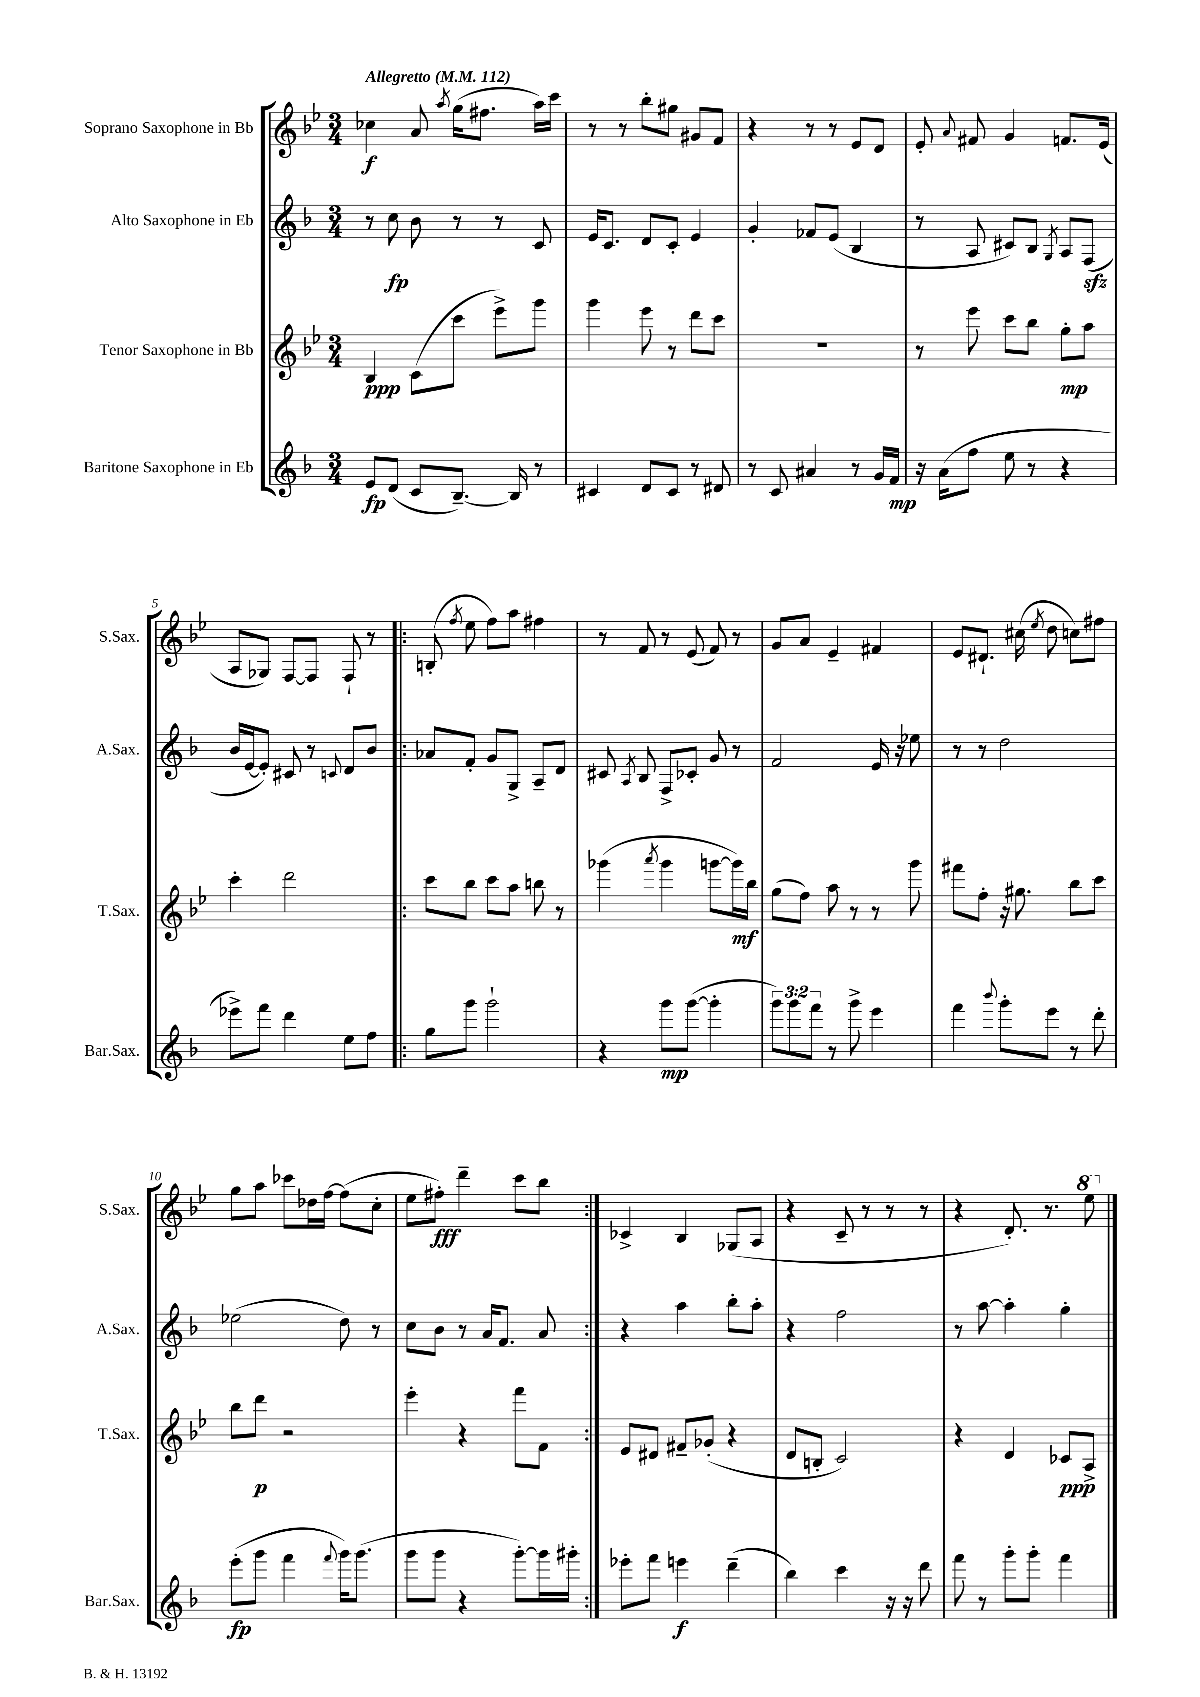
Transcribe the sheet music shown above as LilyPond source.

<<
\new StaffGroup <<
\new Staff = "s0" \with { instrumentName = "Soprano Saxophone in Bb" shortInstrumentName = "S.Sax." } {
    \clef treble \key bes \major \numericTimeSignature \time 3/4 \tempo "Allegretto" 4 = 112
    \autoBeamOff ces''4\f a'8 \acciaccatura { a''8 } g''16[( fis''8.] a''16[) c'''16] |
    r8 r8 bes''8[-. gis''8] gis'8[ f'8] |
    r4 r8 r8 ees'8[ d'8] |
    ees'8-. \appoggiatura { a'8 } fis'8 g'4 f'8.[ ees'16]( |
    a8[ ges8]) f8[~ f8] f8-! r8 |
    \repeat volta 2 { b8-.( \acciaccatura { f''8 } ees''8 f''8[) a''8] fis''4 |
    r8 f'8 r8 ees'8( f'8) r8 |
    g'8[ a'8] ees'4-- fis'4 |
    ees'8[ dis'8.]-! cis''16( \acciaccatura { ees''8 } d''8 c''8[) fis''8] |
    g''8[ a''8] ces'''8[ des''16 f''16]~ f''8[( c''8]-. |
    ees''8[ fis''8]-.\fff) d'''4-- c'''8[ bes''8] | }
    ces'4-> bes4 ges8[( a8] |
    r4 c'8-- r8 r8 r8 |
    r4 d'8.-.) r8. \ottava #1 ees'''8 \ottava #0 \bar "|." |
}
\new Staff = "s1" \with { instrumentName = "Alto Saxophone in Eb" shortInstrumentName = "A.Sax." } {
    \clef treble \key f \major \numericTimeSignature \time 3/4
    \autoBeamOff r8 c''8\fp bes'8 r8 r8 c'8 |
    e'16[ c'8.] d'8[ c'8]-. e'4 |
    g'4-. fes'8[ e'8]( bes4 |
    r8 a8 cis'8[) bes8] \acciaccatura { g8 } a8[ f8]\sfz( |
    bes'16[ e'16~ e'8]-.) cis'8 r8 \appoggiatura { c'8 } d'8[ bes'8] |
    \repeat volta 2 { aes'8[ f'8]-. g'8[ g8]-> a8[-- d'8] |
    cis'8 \acciaccatura { a8 } bes8 f8[-> ces'8]-. g'8 r8 |
    f'2 e'16 r16 ees''8 |
    r8 r8 d''2 |
    ees''2( d''8) r8 |
    c''8[ bes'8] r8 a'16[ f'8.] a'8 | }
    r4 a''4 bes''8[-. a''8]-. |
    r4 f''2 |
    r8 a''8~ a''4-. g''4-. \bar "|." |
}
\new Staff = "s2" \with { instrumentName = "Tenor Saxophone in Bb" shortInstrumentName = "T.Sax." } {
    \clef treble \key bes \major \numericTimeSignature \time 3/4
    \autoBeamOff bes4\ppp c'8[( c'''8] ees'''8[->) g'''8] |
    g'''4 ees'''8 r8 d'''8[ c'''8] |
    R2. |
    r8 ees'''8 c'''8[ bes''8] g''8[-.\mp a''8] |
    c'''4-. d'''2 |
    \repeat volta 2 { c'''8[ bes''8] c'''8[ a''8] b''8 r8 |
    ges'''4( \acciaccatura { a'''8 } ges'''4 g'''8[~ g'''16\mf) bes''16] |
    g''8[( f''8]) a''8 r8 r8 g'''8 |
    fis'''8[ f''8]-. r16 gis''8. bes''8[ c'''8] |
    bes''8[ d'''8]\p r2 |
    ees'''4-. r4 f'''8[ f'8] | }
    ees'8[ dis'8] fis'8[-- ges'8]-.( r4 |
    d'8[ b8]-. c'2) |
    r4 d'4 ces'8[\ppp a8]-> \bar "|." |
}
\new Staff = "s3" \with { instrumentName = "Baritone Saxophone in Eb" shortInstrumentName = "Bar.Sax." } {
    \clef treble \key f \major \numericTimeSignature \time 3/4 \override Staff.TupletNumber.text = #tuplet-number::calc-fraction-text
    \autoBeamOff e'8[\fp d'8]( c'8[ bes8.]~--) bes16 r8 |
    cis'4 d'8[ cis'8] r8 dis'8 |
    r8 c'8 ais'4 r8 g'16[ f'16]\mp |
    r16 a'16[( f''8] e''8 r8 r4 |
    ees'''8[->) f'''8] d'''4 e''8[ f''8] |
    \repeat volta 2 { g''8[ g'''8] g'''2-! |
    r4 g'''8[\mp g'''8]~( g'''4-. |
    \tuplet 3/2 { g'''8[) g'''8 f'''8] } r8 g'''8-> e'''4 |
    f'''4 \appoggiatura { bes'''8 } g'''8[-. e'''8] r8 d'''8-. |
    e'''8[-.\fp( g'''8] f'''4 \appoggiatura { f'''8 } g'''16[) g'''8.]( |
    g'''8[ g'''8] r4 g'''8[~-.) g'''16 gis'''16]-. | }
    ees'''8[-. f'''8] e'''4\f d'''4--( |
    bes''4) c'''4 r16 r16 d'''8 |
    f'''8 r8 g'''8[-. g'''8]-. f'''4 \bar "|." |
}
>>
>>
